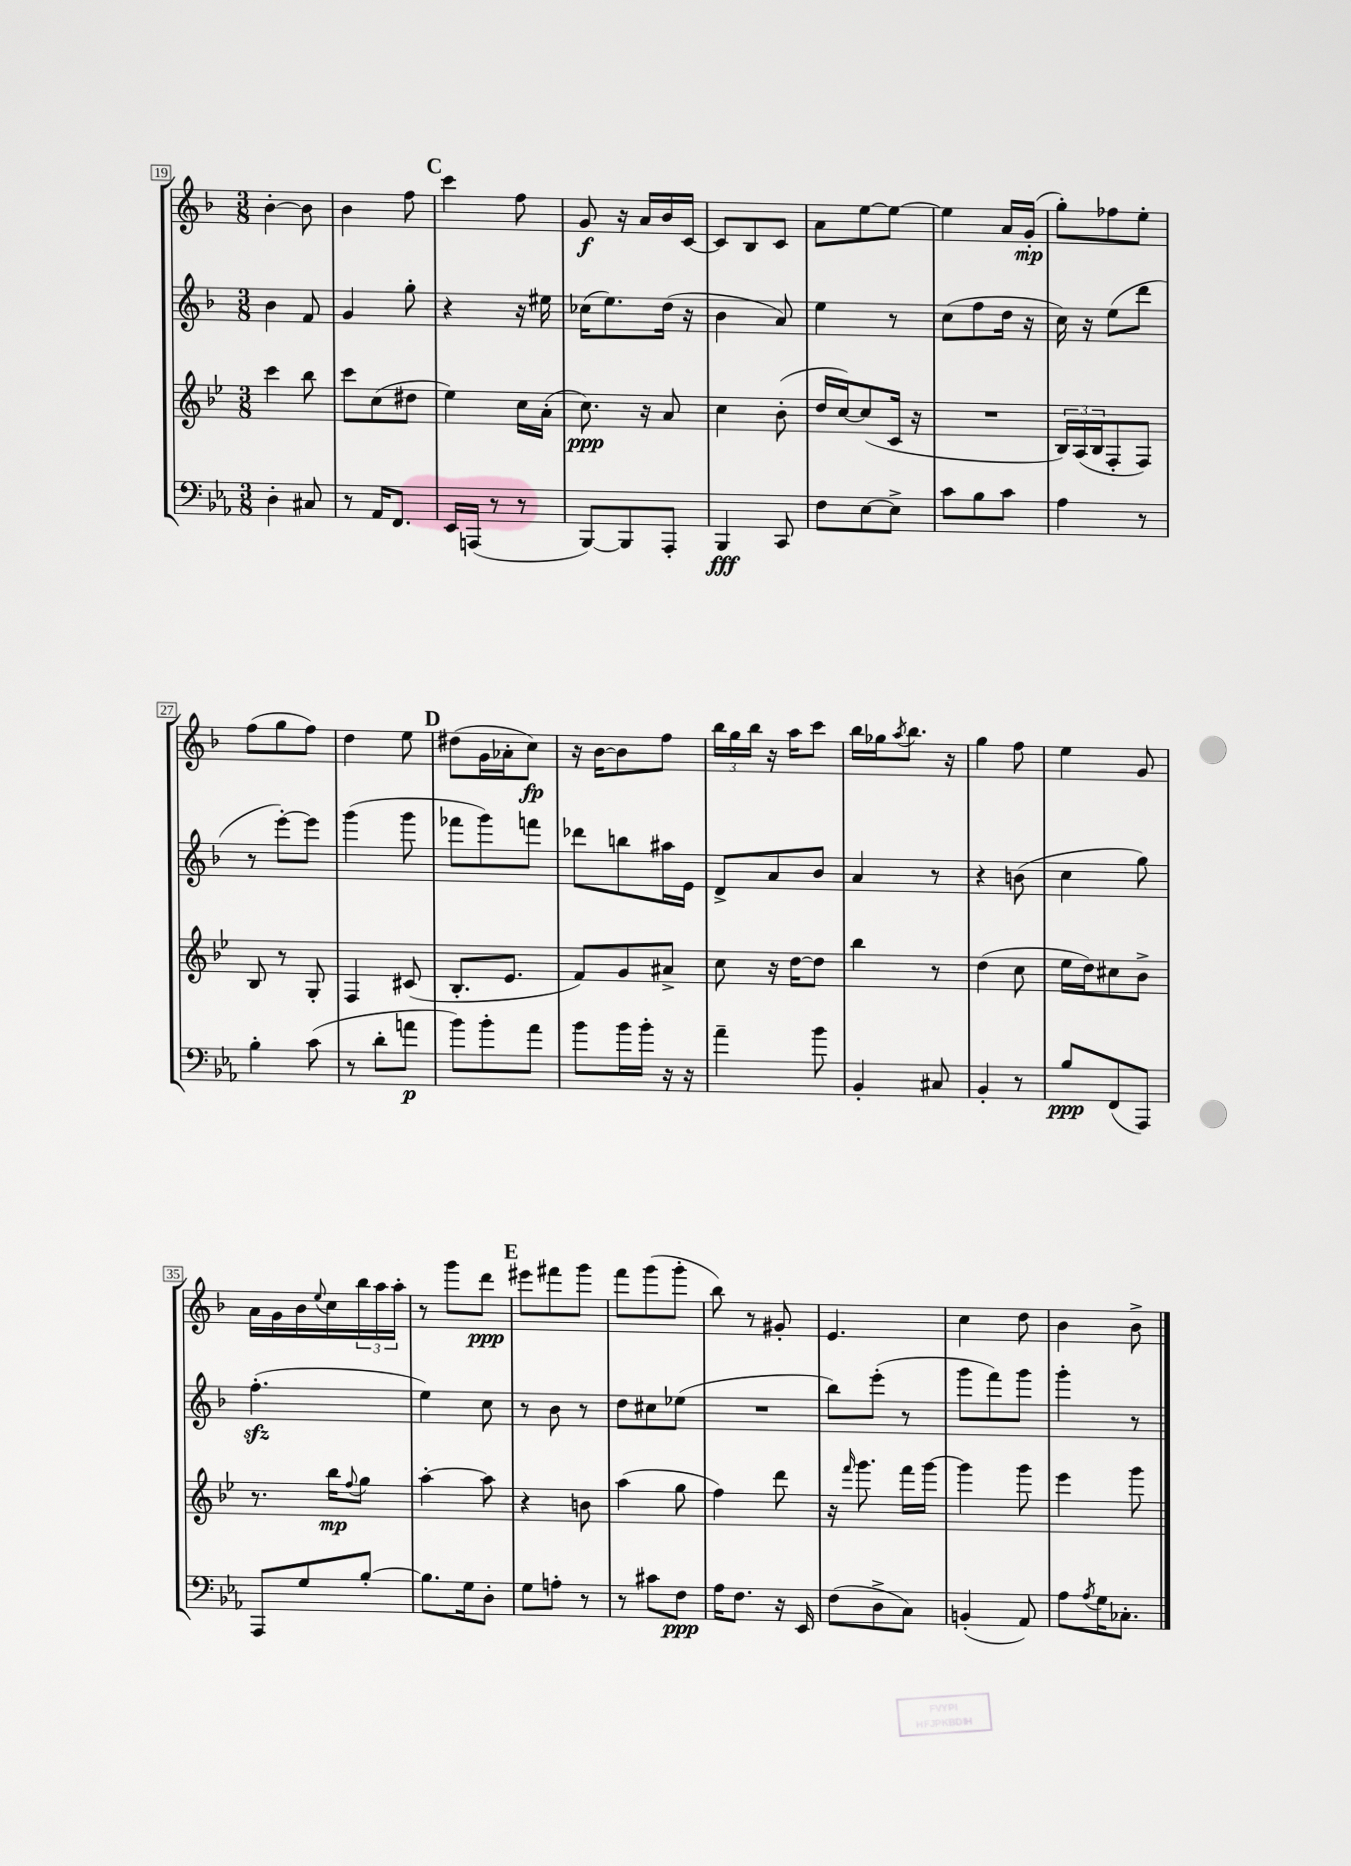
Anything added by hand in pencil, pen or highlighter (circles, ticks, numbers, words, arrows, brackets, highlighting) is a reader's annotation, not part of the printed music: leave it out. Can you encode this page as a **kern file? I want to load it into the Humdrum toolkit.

**kern	**dynam	**kern	**dynam	**kern	**kern	**dynam
*part4	*part4	*part3	*part3	*part2	*part1	*part1
*staff4	*staff4	*staff3	*staff3	*staff2	*staff1	*staff1
*clefF4	*	*clefG2	*	*clefG2	*clefG2	*
*k[b-e-a-]	*	*k[b-e-]	*	*k[b-]	*k[b-]	*
*M3/8	*	*M3/8	*	*M3/8	*M3/8	*
=19	=19	=19	=19	=19	=19	=19
4D'\	.	4ccc\	.	4b-\	[4b-'\	.
8C#X/	.	8bb-\	.	8f/	8b-\]	.
=20	=20	=20	=20	=20	=20	=20
8r	.	8ccc\L	.	4g/	4b-\	.
16AA-/KL	.	(8cc\	.	.	.	.
8.FF/J	.	.	.	.	.	.
.	.	8dd#X\J	.	8gg'\	8ff\	.
!!LO:REH:place=s1:t=C
=21	=21	=21	=21	=21	=21	=21
16EE-/LL	.	4ee-\)	.	4r	4ccc\	.
(16AAAn/JJ	.	.	.	.	.	.
8r	.	.	.	.	.	.
8r	.	16cc\LL	.	16r	8ff\	.
.	.	(16a'\JJ	.	16ee#X\	.	.
=22	=22	=22	=22	=22	=22	=22
[8BBB-/L)	.	8.cc\)	ppp	(16cc-X\KL	8g/	f
.	.	.	.	8.ee\)	.	.
8BBB-/]	.	.	.	.	16r	.
.	.	16r	.	.	16a/LL	.
8AAA-'/J	.	8a/	.	(16dd\Jk	16b-/	.
.	.	.	.	16r	[16c/JJ	.
=23	=23	=23	=23	=23	=23	=23
4BBB-/	fff	4cc\	.	4b-\	8c/L]	.
.	.	.	.	.	8B-/	.
8CC/	.	(8b-'\	.	8a/)	8c/J	.
=24	=24	=24	=24	=24	=24	=24
8F\L	.	16dd/LL	.	4ee\	8a\L	.
.	.	[16cc/J)	.	.	.	.
[8E-\	.	(8cc/]	.	.	[8ee\	.
8E-^\J]	.	16c/Jk	.	8r	8ee\J_	.
.	.	16r	.	.	.	.
=25	=25	=25	=25	=25	=25	=25
8c\L	.	4.r	.	(8cc\L	4ee\]	.
8B-\	.	.	.	8ff\	.	.
8c\J	.	.	.	16dd\Jk	16a/LL	.
.	.	.	.	16r	(16g'/JJ	mp
=26	=26	=26	=26	=26	=26	=26
4A-\	.	24B-/LL)	.	16cc\)	8gg'\L)	.
.	.	(24A/	.	.	.	.
.	.	.	.	16r	.	.
.	.	24B-/J	.	.	.	.
.	.	8F'/	.	(8ee\L	8ff-X\	.
8r	.	8F/J)	.	8ddd\J	8ee'\J	.
!!LO:LB:g=z
=27	=27	=27	=27	=27	=27	=27
4B-'\	.	8B-/	.	8r	(8ff\L	.
.	.	8r	.	[8eee'\L)	8gg\	.
(8c\	.	8G'/	.	8eee\J]	8ff\J)	.
=28	=28	=28	=28	=28	=28	=28
8r	.	4F/	.	(4ggg\	4dd\	.
8d'\L	.	.	.	.	.	.
8an\J	p	(8c#X/	.	8ggg\	8ee\	.
!!LO:REH:place=s1:t=D
=29	=29	=29	=29	=29	=29	=29
8b-\L)	.	8.B-'/L	.	8fff-X\L	(8dd#X\L	.
8b-'\	.	.	.	8ggg\)	16g\L	.
.	.	8.e-/J	.	.	16a-X'\J	.
8a-\J	.	.	.	8fffn\J	8cc\J)	fp
=30	=30	=30	=30	=30	=30	=30
8b-\L	.	8f/L)	.	8ddd-X\L	16r	.
.	.	.	.	.	[16b-\KL	.
16b-\L	.	8g/	.	8bbn\	8b-\]	.
16b-'\JJ	.	.	.	.	.	.
16r	.	8a#X^/J	.	16aa#X\L	8ff\J	.
16r	.	.	.	16e\JJ	.	.
=31	=31	=31	=31	=31	=31	=31
4a-~\	.	8cc\	.	8d^/L	24bb-\LL	.
.	.	.	.	.	24gg\	.
.	.	.	.	.	24bb-\JJ	.
.	.	16r	.	8a/	16r	.
.	.	[16dd\KL	.	.	16aa\KL	.
8b-\	.	8dd\J]	.	8b-/J	8ccc\J	.
=32	=32	=32	=32	=32	=32	=32
4BB-'/	.	4bb-\	.	4a/	16bb-\LL	.
.	.	.	.	.	16gg-X\J	.
.	.	.	.	.	8qaa/	.
.	.	.	.	.	8.bb-\J	.
8C#X/	.	8r	.	8r	.	.
.	.	.	.	.	16r	.
=33	=33	=33	=33	=33	=33	=33
4BB-'/	.	(4dd\	.	4r	4gg\	.
8r	.	8cc\	.	(8bn\	8ff\	.
=34	=34	=34	=34	=34	=34	=34
8B-/L	ppp	16ee-\LL	.	4cc\	4ee\	.
.	.	16dd\J)	.	.	.	.
(8FF/	.	8cc#X\	.	.	.	.
8AAA-/J)	.	8b-^\J	.	8gg\)	8g/	.
!!LO:LB:g=z
=35	=35	=35	=35	=35	=35	=35
8AAA-/L	.	8.r	.	(4.ffzz'\	16a\LL	.
.	.	.	.	.	16g\	.
8G/	.	.	.	.	16b-\	.
.	.	.	.	.	8qqee/	.
.	.	16bb-\KL	mp	.	16cc\	.
.	.	8qqff/	.	.	.	.
[8B-'/J	.	8gg\J	.	.	24bb-\	.
.	.	.	.	.	24aa\	.
.	.	.	.	.	24aa'\JJ	.
=36	=36	=36	=36	=36	=36	=36
8.B-\L]	.	[4aa'\	.	4ee\)	8r	.
.	.	.	.	.	8ggg\L	.
16G\k	.	.	.	.	.	.
8D'\J	.	8aa\]	.	8cc\	8ddd\J	ppp
!!LO:REH:place=s1:t=E
=37	=37	=37	=37	=37	=37	=37
8G\L	.	4r	.	8r	8eee#X\L	.
8An'\J	.	.	.	8b-\	8fff#X\	.
8r	.	8bn\	.	8r	8ggg\J	.
=38	=38	=38	=38	=38	=38	=38
8r	.	(4aa\	.	8dd\L	8fff\L	.
8c#X\L	.	.	.	8cc#X\	(8ggg\	.
8F\J	ppp	8gg\	.	(8ee-X\J	8ggg'\J	.
=39	=39	=39	=39	=39	=39	=39
16A-\KL	.	4ff\)	.	4.r	8bb-\)	.
8.F\J	.	.	.	.	.	.
.	.	.	.	.	8r	.
16r	.	8ddd\	.	.	8g#X'/	.
16EE-/	.	.	.	.	.	.
=40	=40	=40	=40	=40	=40	=40
(8F\L	.	16r	.	8bb-\L)	4.e/	.
.	.	16qqfff/	.	.	.	.
.	.	8.ggg\	.	.	.	.
8D^\	.	.	.	(8eee'\J	.	.
8C\J)	.	16fff\LL	.	8r	.	.
.	.	[16ggg\JJ	.	.	.	.
=41	=41	=41	=41	=41	=41	=41
(4BBn'/	.	4ggg\]	.	8ggg\L	4cc\	.
.	.	.	.	8fff\)	.	.
8AA-/)	.	8ggg\	.	8ggg\J	8dd\	.
=42	=42	=42	=42	=42	=42	=42
8A-\L	.	4eee-\	.	4ggg'\	4b-\	.
8qA-/	.	.	.	.	.	.
16G\K	.	.	.	.	.	.
8.C-X'\J	.	.	.	.	.	.
.	.	8ggg\	.	8r	8b-^\	.
==	==	==	==	==	==	==
*-	*-	*-	*-	*-	*-	*-
